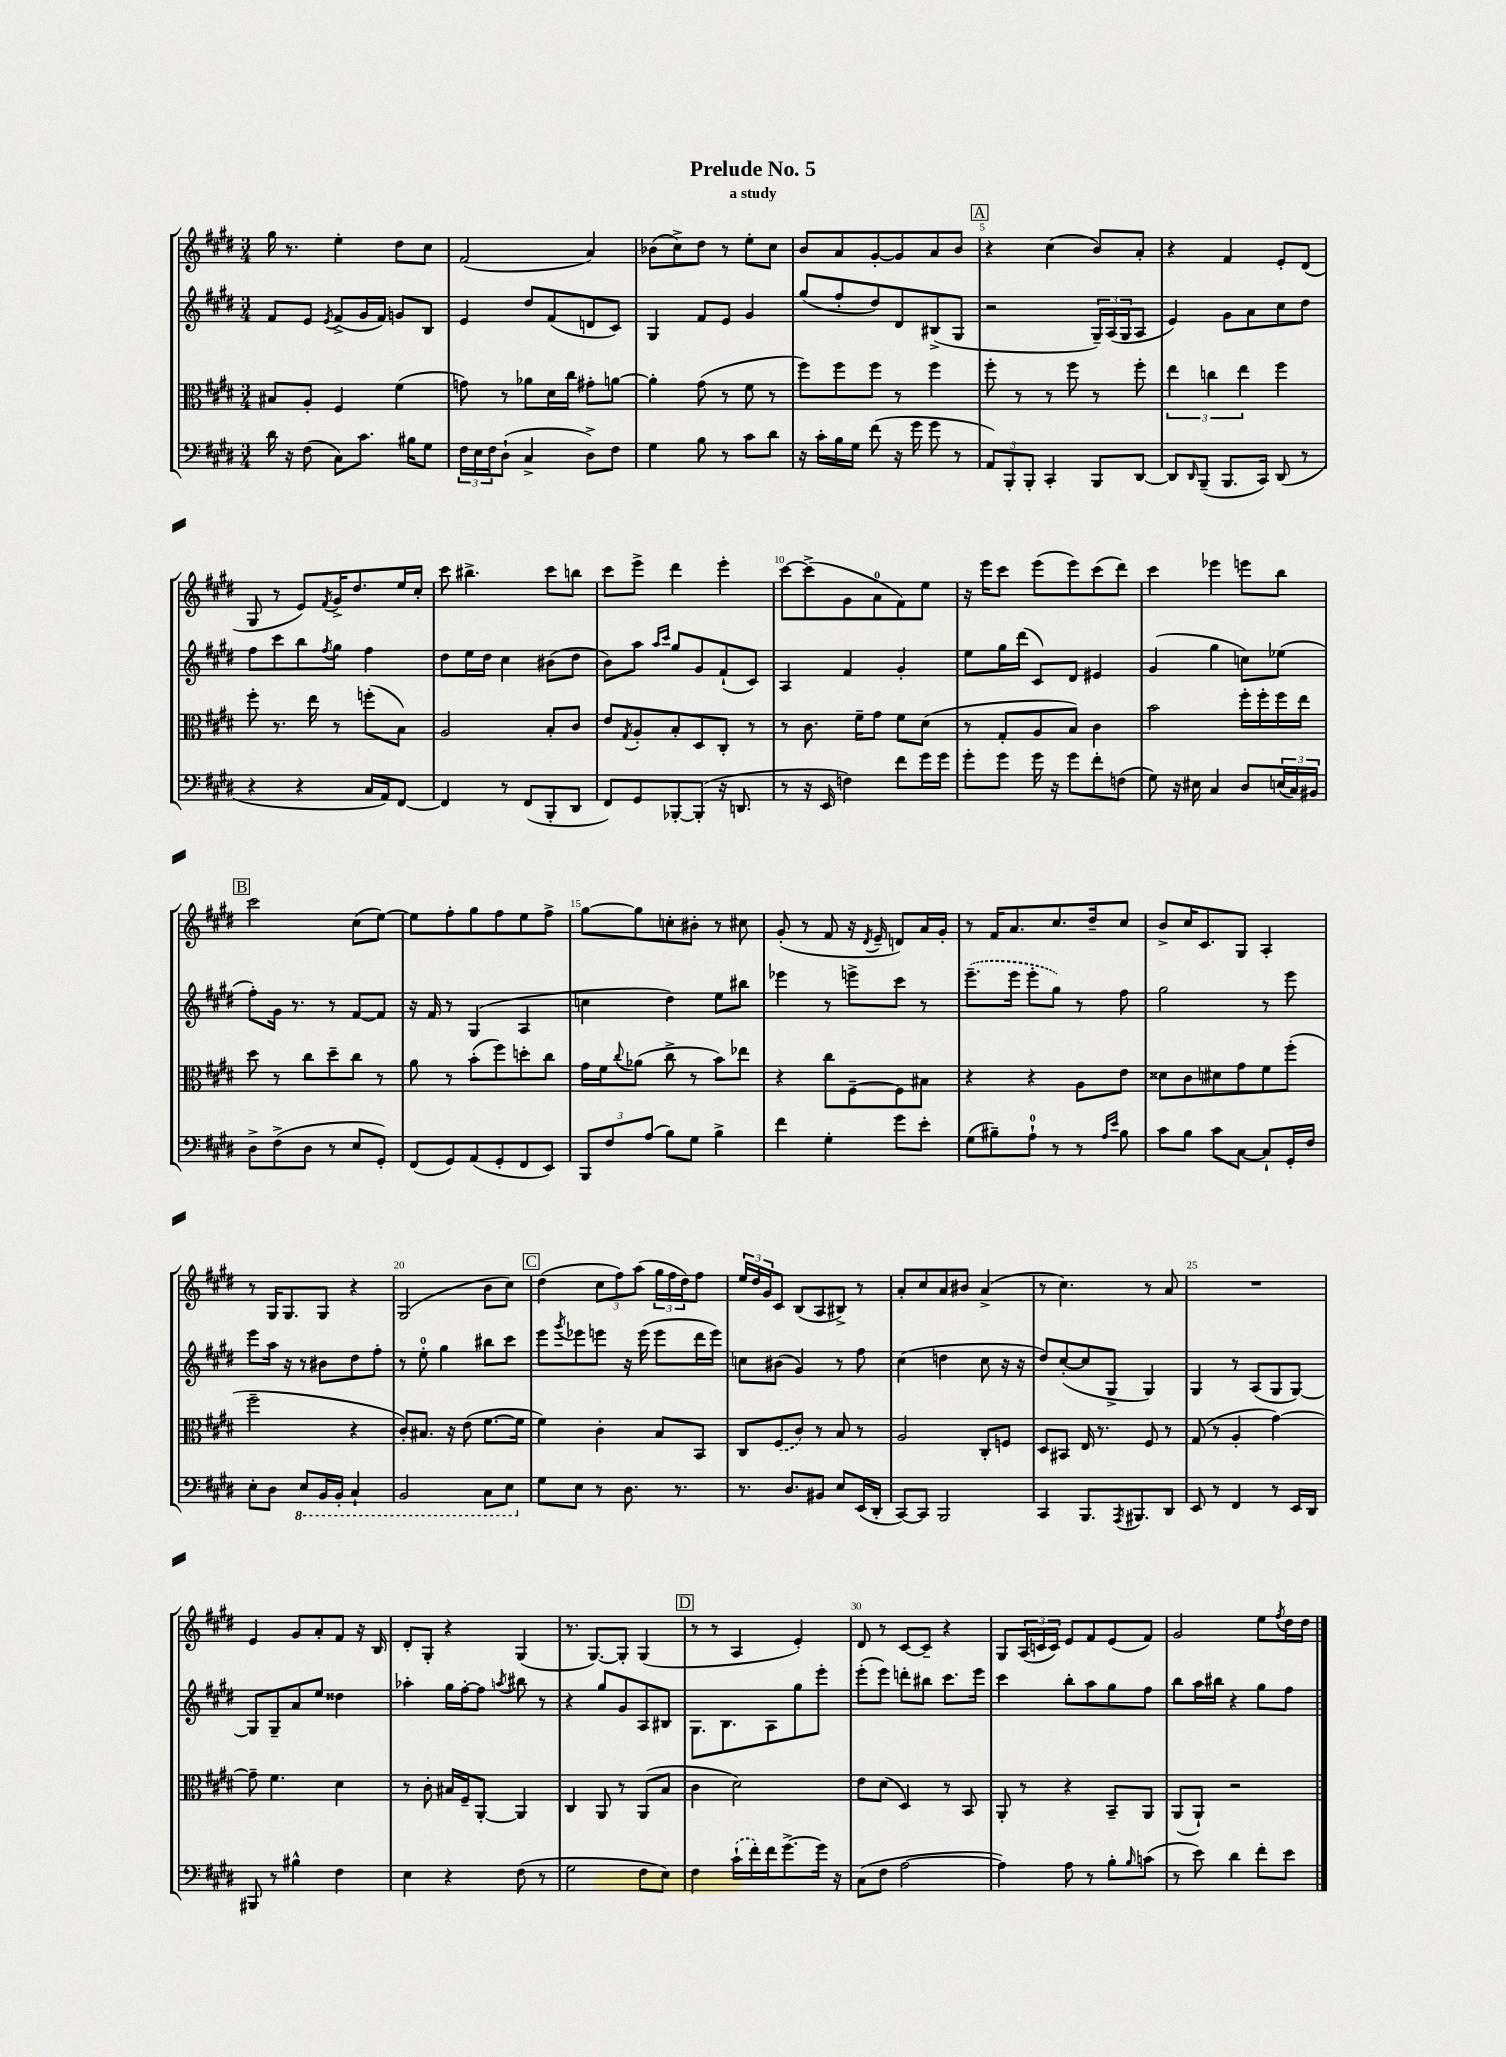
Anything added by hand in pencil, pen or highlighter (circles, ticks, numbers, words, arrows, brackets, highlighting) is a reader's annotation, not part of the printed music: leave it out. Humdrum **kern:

**kern	**kern	**kern	**kern
*staff4	*staff3	*staff2	*staff1
*clefF4	*clefC3	*clefG2	*clefG2
*k[f#c#g#d#]	*k[f#c#g#d#]	*k[f#c#g#d#]	*k[f#c#g#d#]
*M3/4	*M3/4	*M3/4	*M3/4
16d#\	8B#/L	8f#/L	16gg#\
16r	.	.	8.r
(8F#\	8A'/J	8e/J	.
.	.	8qe/	.
8C#\L)	4F#/	(8f#^/L	4ee'\
8.c#\J	.	16g#/L	.
.	.	16f#/JJ)	.
.	(4f#\	8g/L	8dd#\L
16B#\LK	.	.	.
8G#\J	.	8B/J	8cc#\J
=	=	=	=
24F#\LL	8g\)	4e/	(2f#/
24E\	.	.	.
24F#\J	.	.	.
(8D#`\J	8r	.	.
4C#^/	8a-\L	8dd#/L	.
.	16d#\L	(8f#/	.
.	16cc#\JJ	.	.
8D#^\L)	8g#'\L	8d/	4a/)
8F#\J	[8a\J	8c#/J)	.
=	=	=	=
4G#\	4a'\]	4G#/	(8b-\L
.	.	.	8cc#^\)
8B\	(8g#\	8f#/L	8dd#\J
8r	8r	8e/J	8r
8c#\L	8f#\	4g#/	8ee'\L
8d#\J	8r	.	8cc#\J
=	=	=	=
16r	8ff#\L)	(8gg#/L	8b/L
16c#'\LL	.	.	.
16B\	8ff#\	8ff#'/	8a/
16G#\JJ	.	.	.
(8f#\	8ff#\J	8dd#/)	[8g#'/
16r	8r	8d#/	8g#/]
16g#\	.	.	.
8g#\	4ff#\	(8B#^/	8a/
8r	.	8G#/J	8b/J
=	=	=	=
12AA/L)	8ff#'\	2r	4r
12BBB'/	.	.	.
.	8r	.	.
12BBB'/J	.	.	.
4CC#'/	8r	.	(4cc#\
.	8ff#\	.	.
8BBB/L	8r	24G#~/LL)	8b/L)
.	.	(24A/	.
.	.	24G#/J	.
[8DD#/J	8ff#'\	8A/J	8a'/J
=	=	=	=
8DD#/]L	6ee\	4e/)	4r
16qqDD#/	.	.	.
(8BBB~/J	.	.	.
.	6cc\	.	.
8.BBB/L	.	8g#\L	4f#/
.	6ee\	.	.
.	.	8a\	.
16CC#/Jk)	.	.	.
(8DD#/	4ff#\	8cc#\	8e'/L
8r	.	8dd#\J	(8d#/J
=	=	=	=
4r	8ff#'\	8ff#\L	8G#/
.	8.r	8ccc#\	8r
4r	.	8bb\	8e/L)
.	16ee\	.	.
.	.	8qff#/	8qf#/
.	8r	8gg#\J	16g#^/K
.	.	.	8.dd#/
16C#/LL	(8ff'\L	4ff#\	.
16AA/J)	.	.	.
[8FF#/J	8B\J)	.	16ee/L
.	.	.	16cc#'/JJ
=	=	=	=
4FF#/]	2A/	8dd#\L	8ccc#\
.	.	16ee\L	4.bb#^\
.	.	16dd#\JJ	.
8r	.	4cc#\	.
(8FF#/L	.	.	.
8BBB'/	8B'/L	(8b#\L	8ccc#\L
8DD#/J	8c#/J	8dd#\J	8bb\J
=	=	=	=
8FF#/L)	8e/L	8b\L)	8ccc#\L
.	8qG#/	.	.
8GG#/	8A'/	8aa\J	8eee^\J
.	.	16qqaa/LL	.
.	.	16qqccc#/JJ	.
[8BBB-'/	8B'/	8gg#/L	4ddd#\
(8BBB-'/]J	8D#/	8g#/	.
16r	8C#'/J	(8f#`/	4eee'\
8.DD/	.	.	.
.	8r	8c#/J)	.
=	=	=	=
8r	8r	4A/	[8ccc#\L
16r	8.c#\	.	(8ccc#^\]
16EE/	.	.	.
4F\)	.	4f#/	8g#\
.	16f#~\LK	.	.
.	8g#\J	.	8a\
8f#\L	8f#\L	4g#'/	8f#\)
16g#\L	(8d#\J	.	8ee\J
16g#\JJ	.	.	.
=	=	=	=
8g#'\L	8r	8ee\L	16r
.	.	.	16eee\LK
8g#\J	8G#'/L	16gg#\L	8ccc#\J
.	.	(16ddd#\JJ	.
16g#\	8A/	8c#/L)	(8eee\L
16r	.	.	.
8g#\L	8B/J)	8d#/J	8eee\)
8f#'\	4c#\	4e#/	(8ccc#\
(8F\J	.	.	8ddd#\J)
=	=	=	=
8G#\)	2b\	(4g#/	4ccc#\
16r	.	.	.
16E#\	.	.	.
4C#/	.	4gg#\	4eee-\
8D#/L	16ff#'\LL	8cc\L)	8eee\L
.	16ff#'\	.	.
(24E/L	16ff#\	(8ee-\J	8bb\J
24C#/)	.	.	.
.	16ee\JJ	.	.
24BB#/JJ	.	.	.
=	=	=	=
8D#^\L	8dd#\	8ff#'\L)	2ccc#\
(8F#^\	8r	16g#\Jk	.
.	.	8.r	.
8D#\J	8cc#\L	.	.
8r	8dd#~\	8r	.
8E/L	8cc#\J	[8f#/L	(8cc#\L
8GG#'/J)	8r	8f#/]J	[8ee\J)
=	=	=	=
(8FF#/L	8a\	16r	8ee\]L
.	.	16f#/	.
8GG#/)	8r	8r	8ff#'\
(8AA/	(8b'\L	(4G#/	8gg#\
8GG#'/	8ff#\)	.	8ff#\
8FF#/	8dd'\	4A/	8ee\
8EE/J)	8cc#\J	.	8ff#^\J
=	=	=	=
12BBB/L	16g#\LL	4cc\	[8gg#\L
.	16f#\J	.	.
12F#/	.	.	.
.	8qqcc#/	.	.
.	(8a-\J	.	8gg#\]
(12A/J	.	.	.
8B\L)	8cc#^\	4dd#\)	8cc'\
8G#\J	8r	.	8b#'\J
4B^\	8b\L)	8ee\L	8r
.	8ee-\J	8bb#\J	8cc#\
=	=	=	=
4f#\	4r	4eee-\	(8g#'/
.	.	.	8r
4G#'\	8cc#\L	8r	8f#/
.	[8F#~\	8eee^\L	16r
.	.	.	8qd#/
.	.	.	16e~/
8g#\L	8F#\]	8ccc#\J	8d/L)
8e'\J	8B#\J	8r	16a/L
.	.	.	16g#'/JJ
=	=	=	=
(8G#\L	4r	(8.eee~\L	8r
8B#~\)	.	.	16f#/LK
.	.	16eee\Jk	8.a/
8A`\J	4r	8eee'\L	.
8r	.	8gg#\J)	8.cc#/
8r	8A\L	8r	.
.	.	.	16dd#~/k
16qqA/LL	.	.	.
16qqe/JJ	.	.	.
8B#\	8e\J	8ff#\	8cc#/J
=	=	=	=
8c#\L	8d##\L	2gg#\	8b^/L
8B\J	8c#\	.	16cc#/K
.	.	.	8.c#/
8c#\L	8d#\	.	.
[8C#\J	8g#\	.	8G#/J
8C#`/]L	8f#\	8r	4A'/
16GG#'/L	(8ff#'\J	8eee\	.
16F#/JJ	.	.	.
=	=	=	=
8E'\L	2ff#~\	8eee\L	8r
8D#\J	.	16aa\Jk	16G#/LK
.	.	16r	8.G#/
8EE/L	.	8r	.
16BBB/L	.	8b#\L	8G#/J
16BBB'/JJ	.	.	.
4CC#`/	4r	8dd#\	4r
.	.	8ff#'\J	.
=	=	=	=
2BBB/	8c#'/L)	8r	(2G#/
.	8.B#/J	8ee'\	.
.	.	4gg#\	.
.	16r	.	.
.	(8e\	.	.
8CC#\L	[8.f#\L	8bb#\L	8b\L
8EE\J	.	8ccc#\J	8cc#\J)
.	16f#\]Jk	.	.
=	=	=	=
8G#\L	4f#\)	8eee\L	(4dd#\
.	.	8qggg#/	.
8E\J	.	8eee-\	.
8r	4c#'\	8eee\J	12cc#\L
.	.	.	12ff#\)
8.D#\	.	16r	.
.	.	.	(12aa\J
.	.	(16eee\	.
.	8B/L	8eee\L	24gg#\LL
.	.	.	24ff#\
8.r	.	.	.
.	.	.	24dd#\J)
.	8BB/J	16ddd#\L	8ff#\J
.	.	16eee\JJ)	.
=	=	=	=
8.r	8C#/L	8cc\L	24ee/LL
.	.	.	24dd#/
.	.	.	24g#/J
.	(8F#/	(8b#\J	8c#/J
8.D#/L	.	.	.
.	8c#/J)	4g#/)	(8B/L
8BB#/J	8r	.	8A/
8E/L	8B/	8r	8B#^/J)
(16EE/L	8r	8ff#\	8r
16DD#'/JJ	.	.	.
=	=	=	=
[8CC#/L)	2A/	(4cc#\	8a'/L
8CC#/]J	.	.	8cc#/
2BBB/	.	4dd\	8a/
.	.	.	8b#/J
.	8C#'/L	8cc#\	(4a^/
.	8F/J	16r	.
.	.	16r	.
=	=	=	=
4CC#/	8D#/L	8dd#/L)	8r
.	8BB#/J	([8cc#'/	4.cc#\)
8.BBB/L	16E/	8cc#/]	.
.	8.r	.	.
.	.	8G#^/J	.
8qAAA/	.	.	.
8.BBB#/	.	.	.
.	8F#/	4G#/)	8r
8DD#/J	8r	.	8a/
=	=	=	=
8EE/	(8G#/	4G#/	2.r
8r	8r	.	.
4FF#/	4A'/	8r	.
.	.	(8A/L	.
8r	[4g#\)	8G#/	.
16EE/LL	.	[8G#/J)	.
16DD#/JJ	.	.	.
=	=	=	=
8BBB#/	8g#~\]	8G#/]L	4e/
8r	4.f#\	8G#~/	.
4B#^^\	.	8a/	8g#/L
.	.	8ee/J	8a'/
4F#\	4d#\	4dd##\	8f#/J
.	.	.	16r
.	.	.	16B/
=	=	=	=
4E\	8r	4aa-'\	8d#'/L
.	8c#'\	.	8G#'/J
4r	16B#/LL	16gg#\LL	4r
.	16F#~/J	[16ff#'\J	.
.	[8AA'/J	8ff#\]J	.
.	.	8qaa/	.
(8F#\	4AA/]	8bb#\	(4G#/
8r	.	8r	.
=	=	=	=
2G#\	4C#/	4r	8.r
.	.	.	[8.G#/L)
.	8AA/	8gg#/L	.
.	8r	8g#/	8G#'/]J
8F#\L	(8AA/L	8A/	(4G#/
8E\J)	8B/J	8B#/J	.
=	=	=	=
4F#\	4c#\	8.G#\L	8r
.	.	.	8r
.	.	8.B\	.
(16c#`\LL	2d#\)	.	4A/
16f#'\)	.	.	.
16f#\J	.	8A\	.
[8.g#^\	.	.	.
.	.	8gg#\	4e'/)
16g#\]Jk	.	8eee'\J	.
16r	.	.	.
=	=	=	=
(8C#\L	8e\L	(8eee'\L	8d#/
8F#\J	(8d#\J	8eee\J)	8r
[2A\	4D#/)	8ddd'\L	[8c#/L
.	.	8bb#\J	8c#~/]J
.	8r	8.ccc#\L	4r
.	8BB/	.	.
.	.	16eee\Jk	.
=	=	=	=
4A\])	8AA'/	4ccc#\	8G#/L
.	8r	.	(24A/L
.	.	.	24c/
.	.	.	24c/JJ)
8A\	4r	8bb'\L	8e/L
8r	.	8aa\	8f#/
8B'\L	8BB~/L	8gg#\	(8e/
16qqB/	.	.	.
(8c\J	8AA/J	8ff#\J	8f#/J)
=	=	=	=
8r	(8AA/L	8bb\L	2g#/
8e\)	8AA`/J)	16aa\L	.
.	.	16bb#\JJ	.
4d#\	2r	4r	.
8f#'\L	.	8gg#\L	8ee\L
.	.	.	8qff#/
8e\J	.	8ff#\J	16dd#\L
.	.	.	16dd#\JJ
==	==	==	==
*-	*-	*-	*-
